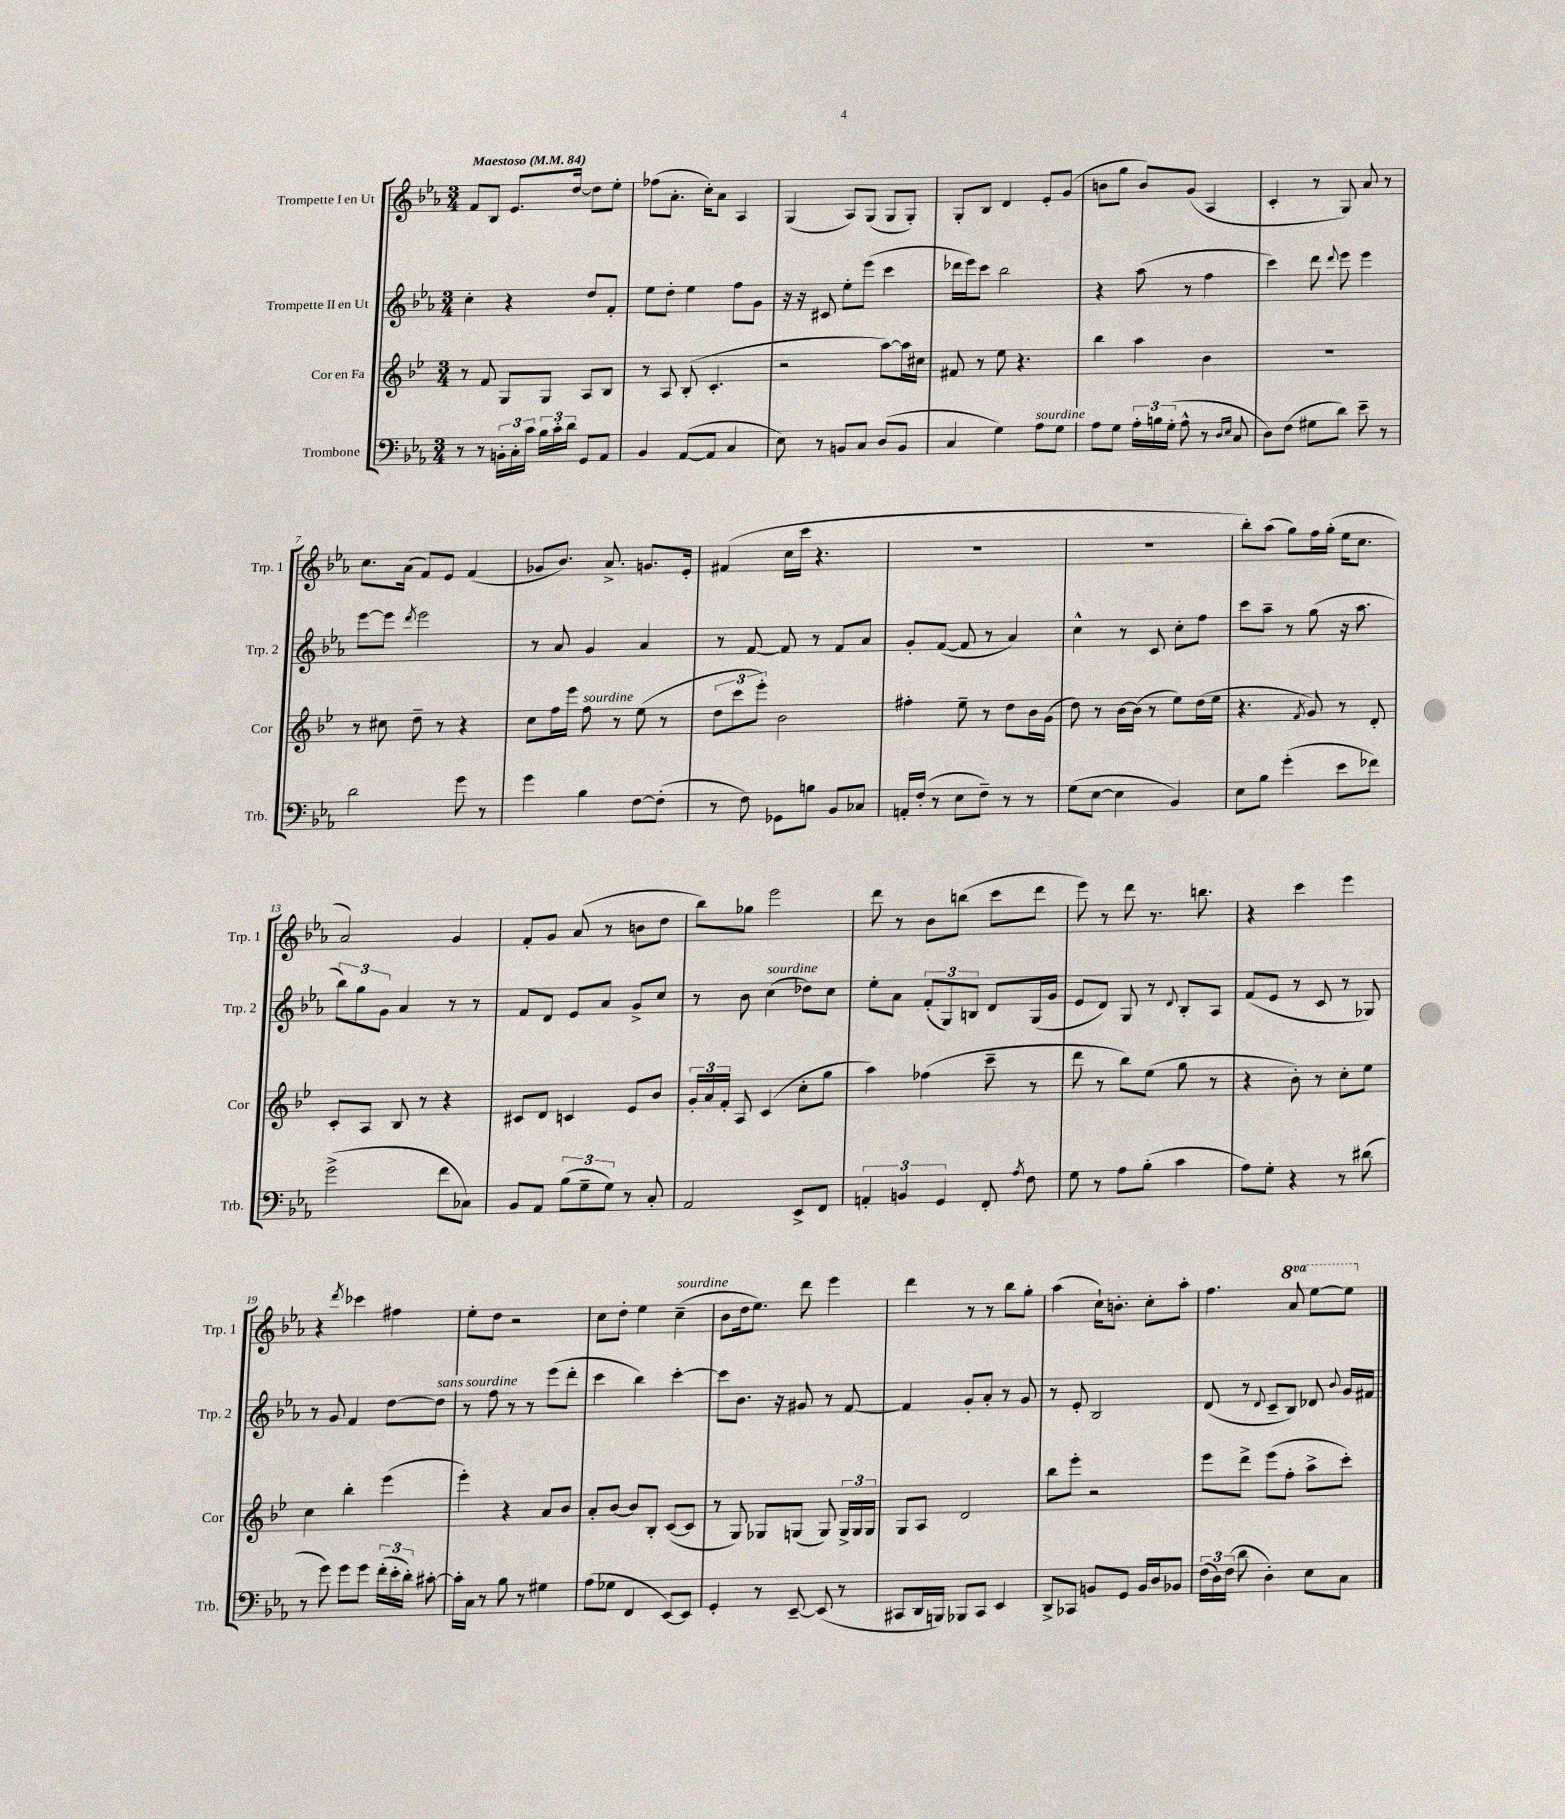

**kern	**kern	**kern	**kern
*staff4	*staff3	*staff2	*staff1
*clefF4	*clefG2	*clefG2	*clefG2
*k[b-e-a-]	*k[b-e-]	*k[b-e-a-]	*k[b-e-a-]
*M3/4	*M3/4	*M3/4	*M3/4
*MM84	*MM84	*MM84	*MM84
8r	8r	4cc'	8f
8r	8f	.	8B-
24BB'	8G	4r	8.e-
24C'	.	.	.
24c	.	.	.
24B-	8G	.	.
24c'	.	.	.
.	.	.	[16dd
24d	.	.	.
8GG	8A	8dd	8dd]
8AA-	8B-	8f'	8ee-'
=	=	=	=
4BB-	8r	8ee-	(8ff-
.	8A	8dd'	8.a-'
([8AA-	(8B-'	4ee-	.
.	.	.	16cc')
8AA-]	4.c'	.	8a-
4C	.	8ff	4A-
.	.	8g	.
=	=	=	=
8E-)	2r	16r	(4G
.	.	16r	.
8r	.	8c#	.
8BB	.	8ee-'	8A-)
8C	.	(8eee-	(8G
(8D	[8aa)	4ccc	8G
8BB	16aa]	.	8G')
.	16cc#	.	.
=	=	=	=
4C	8f#	16ddd-	8G'
.	.	16eee-)	.
.	8r	8ccc	8B-
4G)	8ee-	2bb-	4d
.	4.r	.	.
8A-	.	.	8e-'
8G	.	.	(8g
=	=	=	=
8A-	4bb-	4r	8b
8G	.	.	8gg
24A-'	4aa	(8aa-	8b)
24B	.	.	.
(24G'	.	.	.
8A-^^	.	8r	(8g
8r	4b-	4ff	4A-
16qqD	.	.	.
16qqE-	.	.	.
8C	.	.	.
=	=	=	=
8D)	2.r	4ccc)	4c'
(8F	.	.	.
8G#	.	8ddd	8r
.	.	8qqddd	.
8d)	.	8eee-	8G)
8e-~	.	4eee-	8a-
8r	.	.	8r
=	=	=	=
2d	8r	[8eee-	8.cc
.	8cc#	8eee-]	.
.	.	.	(16a-
.	.	8qddd	.
.	8dd~	2eee-	8f)
.	8r	.	8e-
8g	4r	.	(4f
8r	.	.	.
=	=	=	=
4g	8cc	8r	8g-
.	16ff	8a-	8.b-)
.	16eee-	.	.
4B-	8ff	4g	.
.	.	.	8.a-^
.	8r	.	.
[8F	(8ee-	4a-	8.g
(8F']	8r	.	.
.	.	.	16e-'
=	=	=	=
8r	12dd	8r	(4f#
.	12ccc	.	.
8F)	.	[8f	.
.	12eee-')	.	.
8GG-	2b-	8f]	16cc
.	.	.	16ccc
8B	.	8r	4.r
8BB-	.	8f	.
8C-	.	8a-	.
=	=	=	=
16AA'	4ff#'	8g'	2.r
(16F'	.	.	.
8r	.	([8f	.
8E-	8ee-~	8f]	.
8F~)	8r	8r	.
8r	8dd	4a-)	.
8r	16b-	.	.
.	(16g	.	.
=	=	=	=
(8G	8dd)	4cc^^	2.r
[8E-	8r	.	.
4E-]	[16b-	8r	.
.	(16b-]	.	.
.	8r	8c	.
4BB-)	8ee-)	8cc'	.
.	(16dd	8ff	.
.	16ee-	.	.
=	=	=	=
8E-	4.r	8ccc	8bb-')
8B-	.	8aa-~	(8aa-
(4g'	.	8r	8gg)
.	8qf	.	.
.	8g)	(8gg	16ff
.	.	.	(16gg'
8e-	8r	16r	16ee-
.	.	8.aa-	8.cc
8f-)	8d'	.	.
=	=	=	=
(2g^	8c'	12bb-)	2a-)
.	.	12gg	.
.	8A	.	.
.	.	12g	.
.	8B-	4a-	.
.	8r	.	.
8f	4r	8r	4g
8C-)	.	8r	.
=	=	=	=
8BB-	8c#	8f	8f'
8AA-	8d	8d	8g
(12B-	4c	8e-	(8a-
12G~	.	.	.
.	.	8a-	8r
12G)	.	.	.
8r	8e-	8g^	8b
8C'	8b-	8cc	8dd
=	=	=	=
2AA-	24g'	8r	8bb-)
.	24a	.	.
.	24f'	.	.
.	8A	8b-	8gg-
.	(4c	(4cc	2eee-
8EE-^	8cc'	8dd-)	.
8FF	8gg	8cc	.
=	=	=	=
6AA'	4aa)	8ee-'	8ddd
.	.	8a-	8r
6BB	.	.	.
.	(4ff-	(12f'	8b-
6GG	.	12G)	.
.	.	.	(8bb
.	.	12B	.
8FF'	8ccc~	8d	8ccc
8qA-	.	.	.
8F	8r	(16G	8ddd
.	.	16g	.
=	=	=	=
8G	8ddd	8e-	8eee-)
8r	8r	8d)	8r
8A-	8bb-)	8G	8ddd
(8B-'	(8ee-	8r	8.r
.	.	8qqd	.
4c	8gg	8B-'	.
.	.	.	8.bb
.	8r	8A-	.
=	=	=	=
8A-)	4r	(8f	4r
8G'	.	8e-	.
4r	8b-')	8r	4ccc
.	8r	8c	.
8r	8cc'	8r	4eee-
(8d#	8ee-	8G-)	.
=	=	=	=
8r	4cc	8r	4r
8g)	.	8g	.
.	.	.	8qddd
8g	4bb-'	4f	4ccc-
8g	.	.	.
(24f'	(4eee-	[8dd	4ff#
24e-'	.	.	.
24d')	.	.	.
[8c#'	.	8dd]	.
=	=	=	=
16c#']	4eee-')	8r	8ee-'
16C	.	.	.
8r	.	8ff	8dd
8B-	4r	8r	2r
8r	.	8r	.
4G#	8a	(8eee-	.
.	8b-	8ddd'	.
=	=	=	=
(8A-	8a'	4ccc	8cc
8G-	[8b-	.	8dd'
4FF	8b-]	4bb-)	4ee-
.	8B-'	.	.
[8EE-)	([8c	[4ccc'	(4cc~
8EE-]	8c]	.	.
=	=	=	=
4GG'	8r	8ccc]	8b-
.	8G)	8.b-	16dd
.	.	.	8.ee-)
8r	8G-	.	.
.	.	16r	.
[8EE-~	(8G	8g#	8ddd
(8EE-]	8G)	8r	4eee-
8r	24G^	[8f	.
.	24G	.	.
.	24G	.	.
=	=	=	=
8CC#	8G	4f]	4ddd
16DD	8A	.	.
16BBB)	.	.	.
8BBB-	2d	8g'	8r
8CC#	.	8a-'	8r
4EE-	.	8r	8bb-
.	.	8g	8gg'
=	=	=	=
8DD^	8bb-	8r	(4aa-
8CC-	8eee-'	8e-'	.
8BB	2r	2B-	16cc`)
.	.	.	8.b'
8GG	.	.	.
16BB	.	.	8cc'
16D	.	.	.
8BB-	.	.	8aa-'
=	=	=	=
(24F	8eee-	(8d	4.ff
24D)	.	.	.
(24F	.	.	.
8d	8ddd^	8r	.
.	.	8qqd	.
4D')	(8eee-	8c~	.
.	8ff'	8B-)	8aa-
8E-	8aa^	8d-	[8eee-
.	.	8qqb-	.
8C	8ccc')	16g	8eee-]
.	.	16f#	.
==	==	==	==
*-	*-	*-	*-
